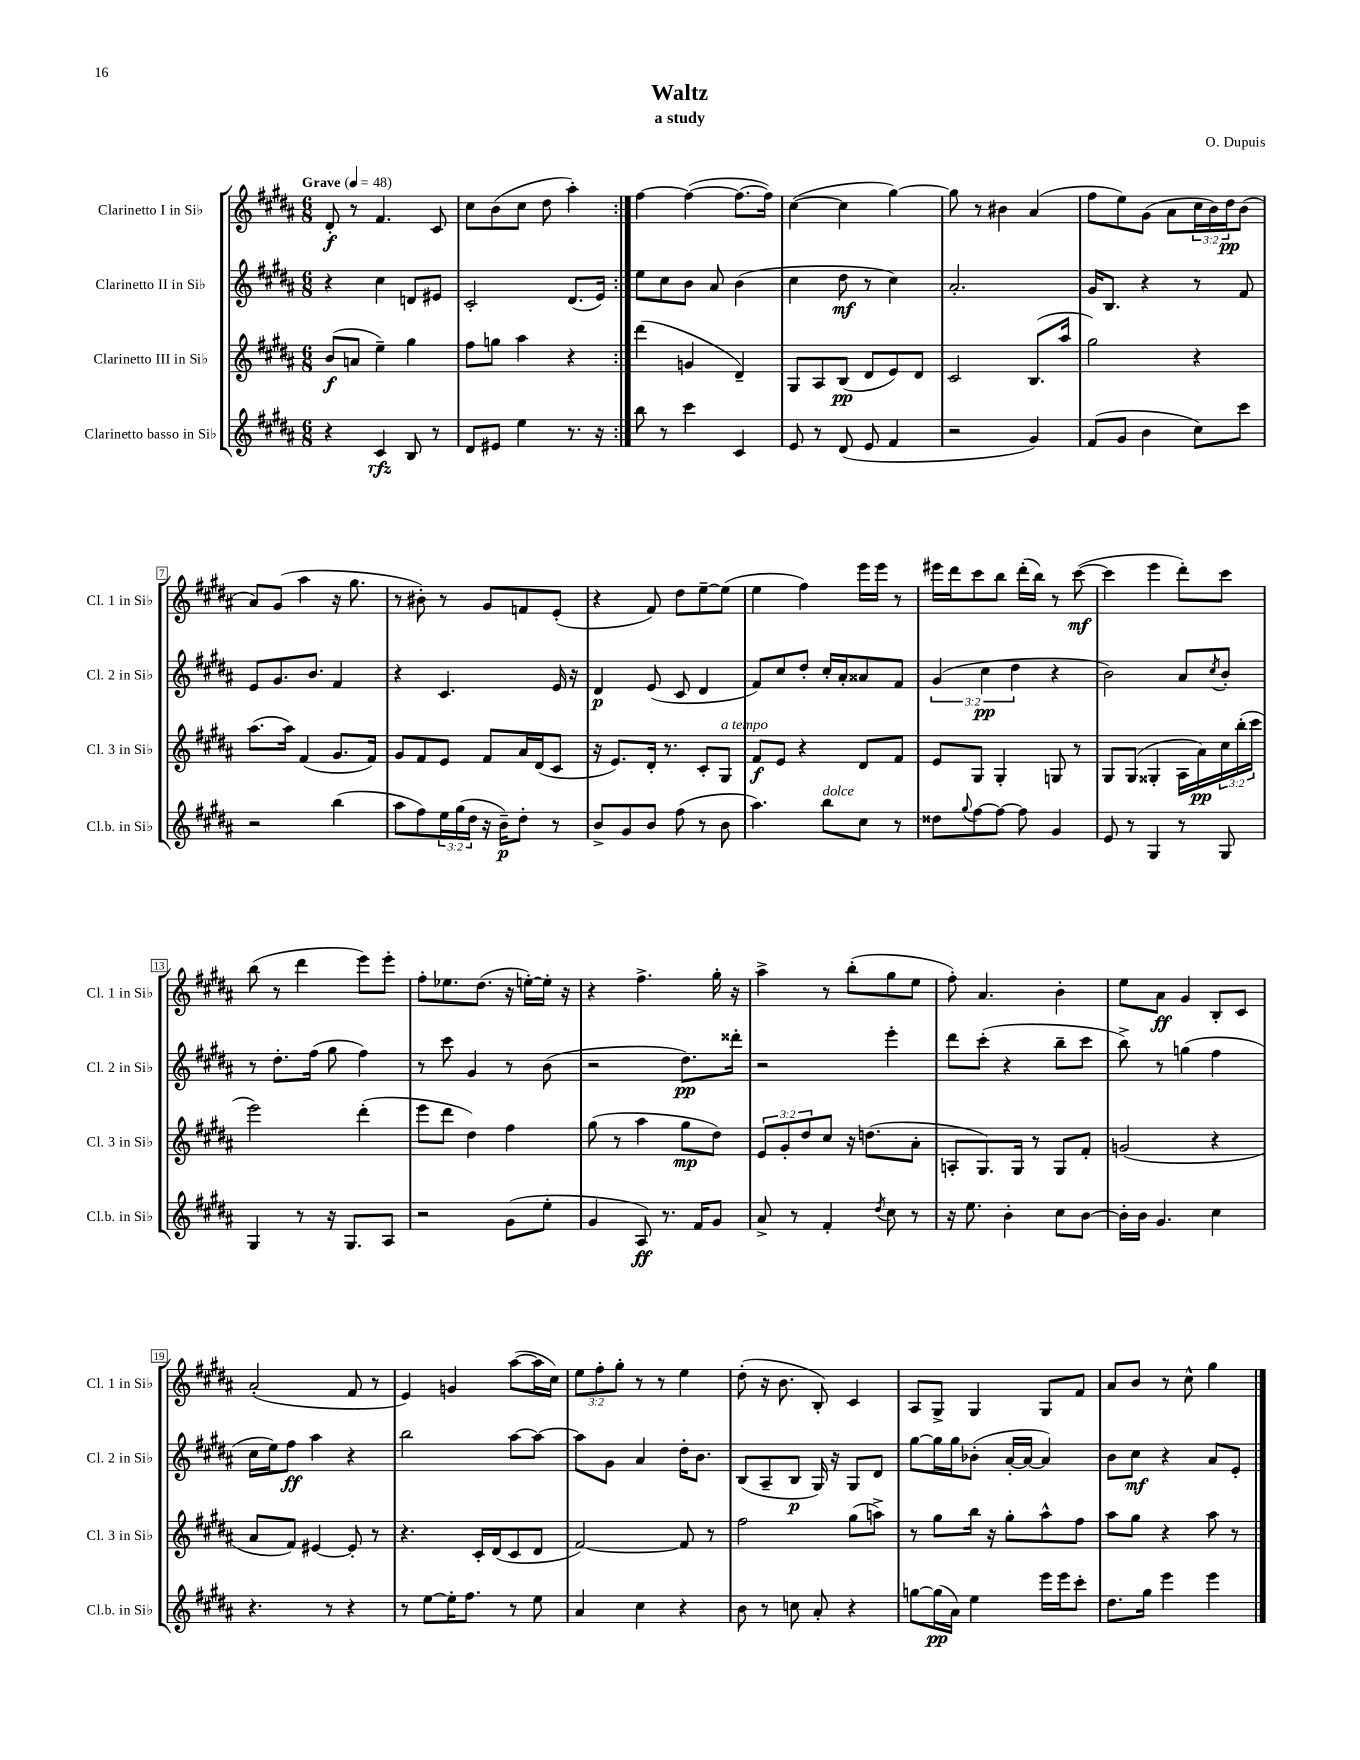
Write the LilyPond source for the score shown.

\header { title = "Waltz" composer = "O. Dupuis" subtitle = "a study" }
<<
\new StaffGroup <<
\new Staff = "s0" \with { instrumentName = "Clarinetto I in Sib" shortInstrumentName = "Cl. 1 in Sib" } {
    \clef treble \key b \major \numericTimeSignature \time 6/8 \override Staff.TupletNumber.text = #tuplet-number::calc-fraction-text \tempo "Grave" 4 = 48
    \repeat volta 2 { dis'8-.\f r8 fis'4. cis'8 |
    cis''8 b'8( cis''8 dis''8 ais''4-.) | }
    fis''4~ fis''4~( fis''8.~ fis''16) |
    cis''4~( cis''4 gis''4~) |
    gis''8 r8 bis'4 ais'4( |
    fis''8 e''8) gis'8( ais'8 \tuplet 3/2 { cis''16 b'16) dis''16\pp } b'8( |
    ais'8) gis'8( ais''4 r16 gis''8. |
    r8 bis'8-.) r8 gis'8 f'8 e'8-.( |
    r4 fis'8) dis''8 e''8~-- e''8( |
    e''4 fis''4) e'''16 e'''16 r8 |
    eis'''16 dis'''16 cis'''8 b''8 dis'''16-.( b''16) r8 cis'''8~\mf( |
    cis'''4 e'''4 dis'''8-.) cis'''8 |
    b''8( r8 dis'''4 e'''8) e'''8-. |
    fis''8-. ees''8. dis''8.( r16 e''16~-.) e''16-. r16 |
    r4 fis''4.-> gis''16-. r16 |
    ais''4-> r8 b''8-.( gis''8 e''8 |
    fis''8-.) ais'4. b'4-. |
    e''8 ais'8\ff gis'4 b8-. cis'8 |
    ais'2-.( fis'8 r8 |
    e'4) g'4 ais''8~( ais''16 cis''16) |
    \tuplet 3/2 { e''8 fis''8-. gis''8-. } r8 r8 e''4 |
    dis''8-.( r16 b'8. b8-.) cis'4 |
    ais8 gis8-> gis4 gis8 fis'8 |
    ais'8 b'8 r8 cis''8-^ gis''4 \bar "|." |
}
\new Staff = "s1" \with { instrumentName = "Clarinetto II in Sib" shortInstrumentName = "Cl. 2 in Sib" } {
    \clef treble \key b \major \numericTimeSignature \time 6/8 \override Staff.TupletNumber.text = #tuplet-number::calc-fraction-text
    \repeat volta 2 { r4 cis''4 d'8 eis'8 |
    cis'2-. dis'8.( e'16) | }
    e''8 cis''8 b'8 ais'8 b'4( |
    cis''4 dis''8\mf r8 cis''4) |
    ais'2.-. |
    gis'16 b8. r4 r8 fis'8 |
    e'8 gis'8. b'8. fis'4 |
    r4 cis'4. e'16 r16 |
    dis'4\p e'8( cis'8 dis'4 |
    fis'8) cis''8 dis''8-. cis''16-. ais'16-. aisis'8 fis'8 |
    \tuplet 3/2 { gis'4( cis''4\pp dis''4 } r4 |
    b'2) ais'8 \acciaccatura { cis''8 } b'8-. |
    r8 dis''8.-. fis''16( gis''8 fis''4) |
    r8 cis'''8 gis'4 r8 b'8( |
    r2 dis''8.\pp) disis'''16-. |
    r2 e'''4-. |
    dis'''8 cis'''8-.( r4 b''8-- cis'''8 |
    b''8->) r8 g''4( fis''4 |
    cis''16 e''16) fis''8\ff ais''4 r4 |
    b''2 ais''8~ ais''8~ |
    ais''8 gis'8 ais'4 dis''16-. b'8. |
    b8( ais8-- b8\p gis16) r16 gis8 dis'8 |
    gis''8~ gis''16 gis''16 bes'8-.( ais'16~-. ais'16~ ais'4) |
    b'8 cis''8\mf r4 ais'8 e'8-. \bar "|." |
}
\new Staff = "s2" \with { instrumentName = "Clarinetto III in Sib" shortInstrumentName = "Cl. 3 in Sib" } {
    \clef treble \key b \major \numericTimeSignature \time 6/8 \override Staff.TupletNumber.text = #tuplet-number::calc-fraction-text
    \repeat volta 2 { b'8\f( a'8 e''4--) gis''4 |
    fis''8 g''8 ais''4 r4 | }
    dis'''4( g'4 dis'4--) |
    gis8 ais8 b8\pp( dis'8 e'8) dis'8 |
    cis'2 b8.( ais''16 |
    gis''2) r4 |
    ais''8.( ais''16) fis'4( gis'8. fis'16) |
    gis'8 fis'8 e'8 fis'8 ais'16 dis'16( cis'8 |
    r16 e'8.) dis'16-. r8. cis'8-. gis8^\markup { \italic "a tempo" } |
    fis'8\f e'8 r4 dis'8 fis'8 |
    e'8 gis8 gis4-. g8 r8 |
    gis8 gis8( gisis4-. ais16 ais'16\pp) \tuplet 3/2 { cis''16 b''16-.( cis'''16 } |
    e'''2) dis'''4-.( |
    e'''8 dis'''8 dis''4) fis''4 |
    gis''8( r8 ais''4 gis''8\mp dis''8) |
    \tuplet 3/2 { e'8 gis'8-. dis''8 } cis''8 r16 d''8.( ais'8-. |
    a8-. gis8.) gis16 r8 gis8 fis'8-. |
    g'2( r4 |
    ais'8 fis'8) eis'4~ eis'8-. r8 |
    r4. cis'16-. dis'16( cis'8 dis'8 |
    fis'2~) fis'8 r8 |
    fis''2 gis''8( a''8->) |
    r8 gis''8 b''16 r16 gis''8-. ais''8-^ fis''8 |
    ais''8 gis''8 r4 ais''8 r8 \bar "|." |
}
\new Staff = "s3" \with { instrumentName = "Clarinetto basso in Sib" shortInstrumentName = "Cl.b. in Sib" } {
    \clef treble \key b \major \numericTimeSignature \time 6/8 \override Staff.TupletNumber.text = #tuplet-number::calc-fraction-text
    \repeat volta 2 { r4 cis'4\rfz b8 r8 |
    dis'8 eis'8 e''4 r8. r16 | }
    b''8 r8 cis'''4 cis'4 |
    e'8 r8 dis'8( e'8 fis'4 |
    r2 gis'4) |
    fis'8( gis'8 b'4 cis''8) cis'''8 |
    r2 b''4( |
    ais''8 fis''8) \tuplet 3/2 { e''16 gis''16( dis''16 } r16 b'16--\p) dis''8-. r8 |
    b'8-> gis'8 b'8 fis''8( r8 b'8 |
    ais''4.) b''8^\markup { \italic "dolce" } cis''8 r8 |
    disis''8 \appoggiatura { gis''8 } fis''8~ fis''8~ fis''8 gis'4 |
    e'8 r8 gis4 r8 gis8 |
    gis4 r8 r16 gis8. ais8 |
    r2 gis'8( e''8-. |
    gis'4 ais8\ff) r8. fis'16 gis'8 |
    ais'8-> r8 fis'4-. \acciaccatura { dis''8 } cis''8 r8 |
    r16 e''8. b'4-. cis''8 b'8~ |
    b'16-. b'16 gis'4. cis''4 |
    r4. r8 r4 |
    r8 e''8~ e''16-. fis''8. r8 e''8 |
    ais'4 cis''4 r4 |
    b'8 r8 c''8 ais'8-. r4 |
    g''8~ g''16\pp( ais'16) e''4 e'''16 e'''16 cis'''8-. |
    dis''8. gis''16 e'''4 e'''4 \bar "|." |
}
>>
>>
\layout { \context { \Score \override BarNumber.stencil = #(make-stencil-boxer 0.1 0.3 ly:text-interface::print) } }
